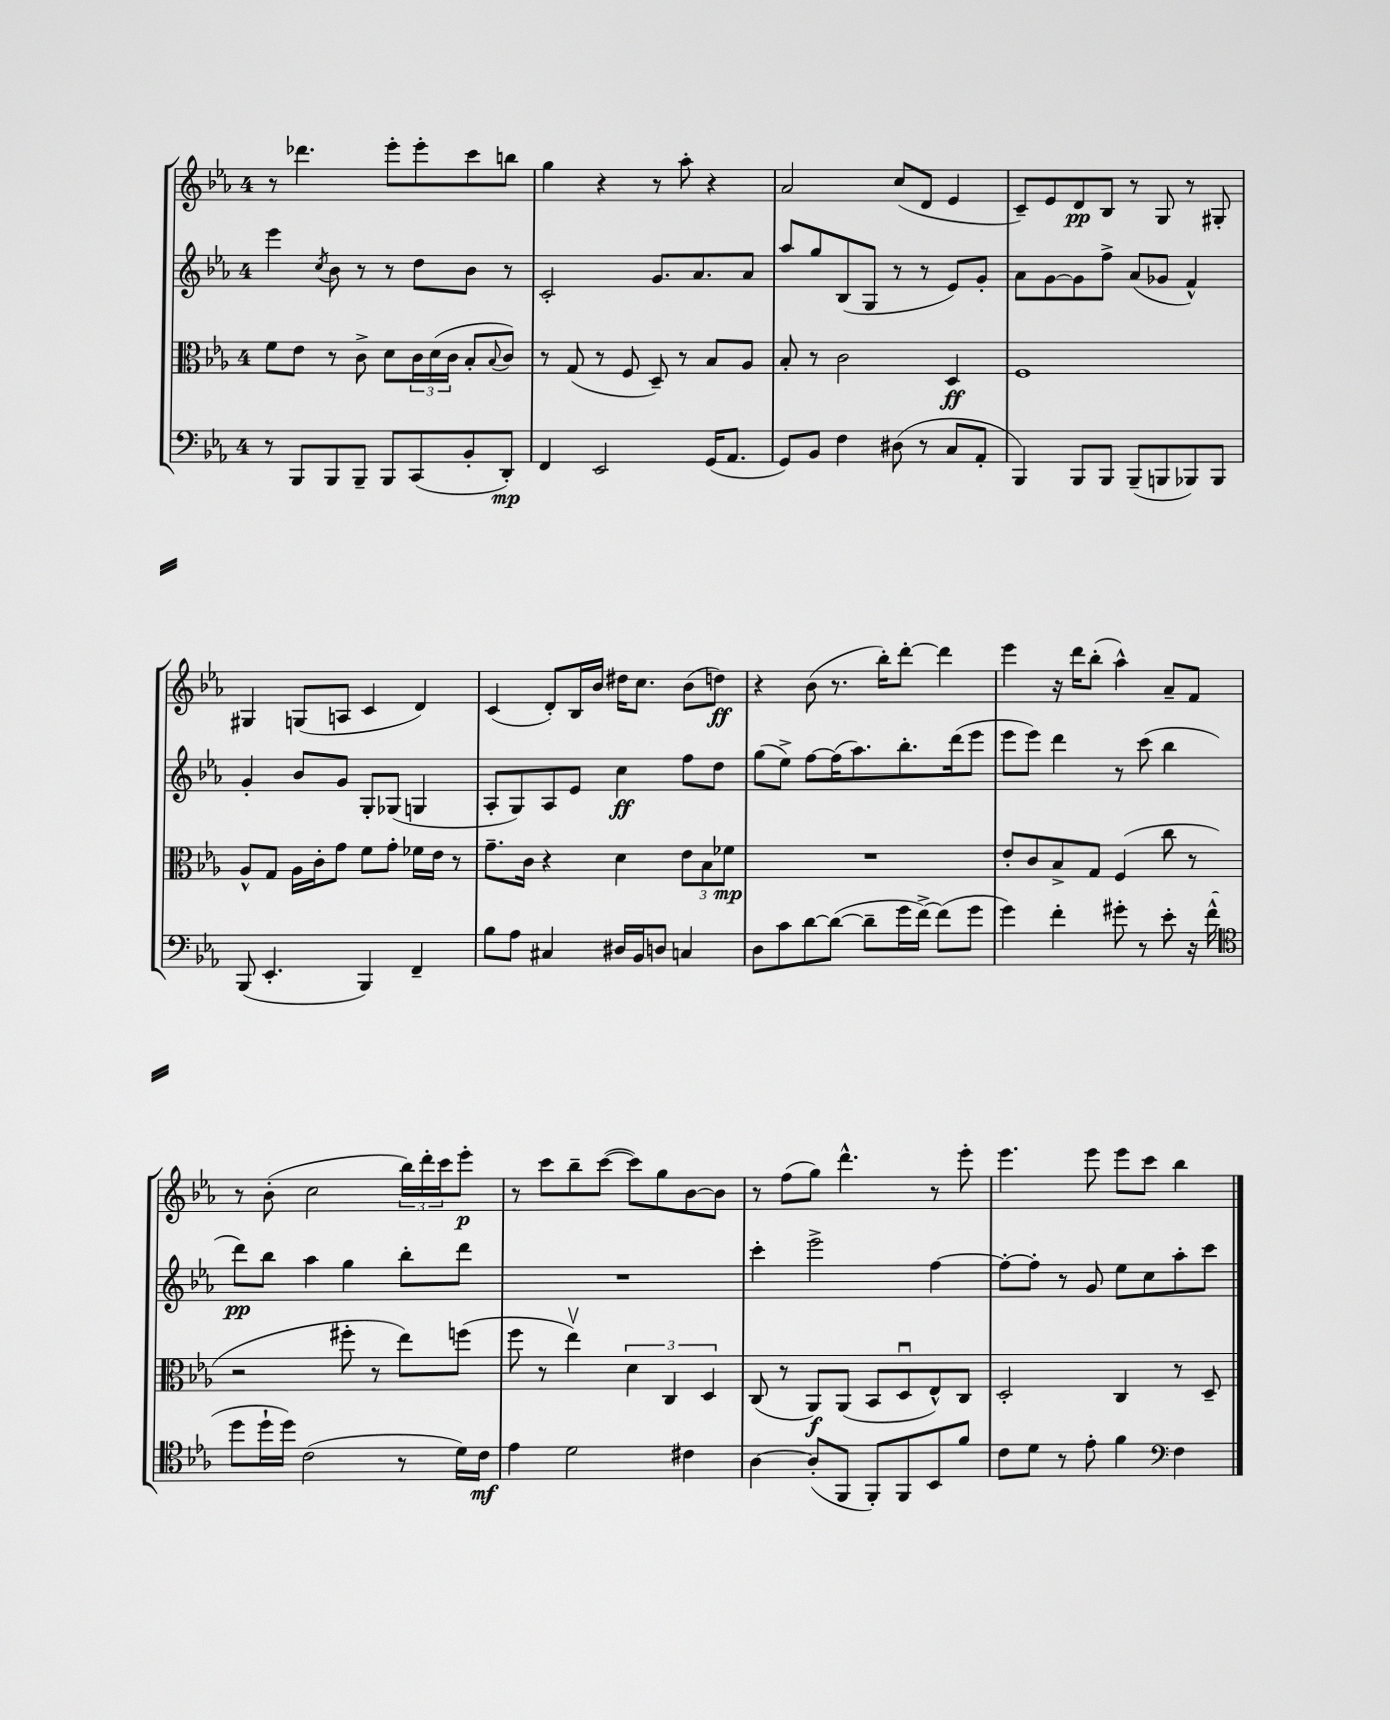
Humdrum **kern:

**kern	**dynam	**kern	**dynam	**kern	**dynam	**kern	**dynam
*part4	*part4	*part3	*part3	*part2	*part2	*part1	*part1
*staff4	*staff4	*staff3	*staff3	*staff2	*staff2	*staff1	*staff1
*clefF4	*	*clefC3	*	*clefG2	*	*clefG2	*
*k[b-e-a-]	*	*k[b-e-a-]	*	*k[b-e-a-]	*	*k[b-e-a-]	*
*M4/4	*	*M4/4	*	*M4/4	*	*M4/4	*
=16	=16	=16	=16	=16	=16	=16	=16
8r	.	8f\L	.	4eee-\	.	8r	.
8BBB-/L	.	8e-\J	.	.	.	4.ddd-X\	.
.	.	.	.	8qcc/	.	.	.
8BBB-/	.	8r	.	8b-\	.	.	.
8BBB-~/J	.	8c^\	.	8r	.	.	.
8BBB-/L	.	8d\L	.	8r	.	8eee-'\L	.
(8CC/	.	24c\L	.	8dd\L	.	8eee-'\	.
.	.	(24d\	.	.	.	.	.
.	.	24c\JJ	.	.	.	.	.
8BB-'/	.	8B-'/L	.	8b-\J	.	8ccc\	.
.	.	8qqB-/	.	.	.	.	.
8DD'/J)	mp	8c/J)	.	8r	.	8bbn\J	.
=17	=17	=17	=17	=17	=17	=17	=17
4FF/	.	8r	.	2c'/	.	4gg\	.
.	.	(8G/	.	.	.	.	.
2EE-/	.	8r	.	.	.	4r	.
.	.	8F/	.	.	.	.	.
.	.	8D~/)	.	8.g/L	.	8r	.
.	.	8r	.	.	.	8aa-'\	.
.	.	.	.	8.a-/	.	.	.
(16GG/KL	.	8B-/L	.	.	.	4r	.
8.AA-/J	.	.	.	.	.	.	.
.	.	8A-/J	.	8a-/J	.	.	.
=18	=18	=18	=18	=18	=18	=18	=18
8GG/L)	.	8B-'/	.	8aa-/L	.	2a-/	.
8BB-/J	.	8r	.	8gg/	.	.	.
4F\	.	2c\	.	(8B-/	.	.	.
.	.	.	.	8G/J	.	.	.
(8D#X\	.	.	.	8r	.	(8cc/L	.
8r	.	.	.	8r	.	8d/J	.
8C/L	.	4D/	ff	8e-/L)	.	4e-/	.
8AA-'/J	.	.	.	8g'/J	.	.	.
=19	=19	=19	=19	=19	=19	=19	=19
4BBB-/)	.	1F	.	8a-\L	.	8c~/L)	.
.	.	.	.	[8g\	.	8e-/	.
8BBB-/L	.	.	.	8g\]	.	8d/	pp
8BBB-/J	.	.	.	8ff^\J	.	8B-/J	.
(8BBB-~/L	.	.	.	(8a-/L	.	8r	.
8BBBn/	.	.	.	8g-X/J	.	8G/	.
8BBB-X/)	.	.	.	4f^^/)	.	8r	.
8BBB-/J	.	.	.	.	.	8G#X'/	.
!!LO:LB:g=z
=20	=20	=20	=20	=20	=20	=20	=20
(8BBB-/	.	8A-^^/L	.	4g'/	.	4G#X/	.
4.EE-'/	.	8G/J	.	.	.	.	.
.	.	16A-\LL	.	8b-/L	.	(8Gn/L	.
.	.	16c'\J	.	.	.	.	.
.	.	8g\J	.	8g/J	.	8An/J	.
4BBB-/)	.	8f\L	.	8G'/L	.	4c/	.
.	.	8g'\J	.	(8G-X/J	.	.	.
4FF~/	.	16f-X\LL	.	4Gn/	.	4d/)	.
.	.	16e-\JJ	.	.	.	.	.
.	.	8r	.	.	.	.	.
=21	=21	=21	=21	=21	=21	=21	=21
8B-\L	.	8.g~\L	.	8A-'/L	.	(4c/	.
8A-\J	.	.	.	8G/)	.	.	.
.	.	16c\Jk	.	.	.	.	.
4C#X/	.	4r	.	8A-/	.	8d'/L)	.
.	.	.	.	8e-/J	.	16B-/L	.
.	.	.	.	.	.	16b-/JJ	.
16D#X/LL	.	4d\	.	4cc\	ff	16dd#X\KL	.
16BB-/J	.	.	.	.	.	8.cc\J	.
8Dn/J	.	.	.	.	.	.	.
4Cn/	.	12e-\L	.	8ff\L	.	(8b-\L	.
.	.	12B-\	.	.	.	.	.
.	.	.	.	8dd\J	.	8ddn\J)	ff
.	.	12f-X\J	mp	.	.	.	.
=22	=22	=22	=22	=22	=22	=22	=22
8D\L	.	1r	.	(8gg\L	.	4r	.
8c\	.	.	.	8ee-^\J)	.	.	.
[8d\	.	.	.	[8ff\L	.	(8b-\	.
(8d\J_	.	.	.	(16ff\K]	.	8.r	.
.	.	.	.	8.aa-\)	.	.	.
8d~\L]	.	.	.	.	.	.	.
.	.	.	.	.	.	16bb-'\KL)	.
16g\L	.	.	.	8.bb-'\	.	[8ddd'\J	.
[16f^\JJ)	.	.	.	.	.	.	.
(8f\L]	.	.	.	.	.	4ddd\]	.
.	.	.	.	(16ddd\k	.	.	.
8g\J	.	.	.	8eee-\J	.	.	.
=23	=23	=23	=23	=23	=23	=23	=23
4g\)	.	8e-'/L	.	8eee-\L	.	4eee-\	.
.	.	8c/	.	8eee-\J)	.	.	.
4f'\	.	8B-^/	.	4ddd\	.	16r	.
.	.	.	.	.	.	16ddd\KL	.
.	.	8G/J	.	.	.	(8bb-'\J	.
8g#X'\	.	(4F/	.	8r	.	4aa-^^\)	.
8r	.	.	.	(8ccc\	.	.	.
8e-'\	.	8cc\	.	4bb-\	.	8a-~/L	.
16r	.	8r	.	.	.	8f/J	.
(16f^^\	.	.	.	.	.	.	.
!!LO:LB:g=z
=24	=24	=24	=24	=24	=24	=24	=24
*clefC4	*	*	*	*	*	*	*
8dd\L	.	2r	.	8ddd\L)	pp	8r	.
16dd`\L	.	.	.	8bb-\J	.	(8b-'\	.
16dd\JJ)	.	.	.	.	.	.	.
(2c\	.	.	.	4aa-\	.	2cc\	.
.	.	8ff#X'\	.	4gg\	.	.	.
.	.	8r	.	.	.	.	.
8r	.	8ee-\L)	.	8bb-'\L	.	24bb-\LL)	.
.	.	.	.	.	.	24ddd'\	.
.	.	.	.	.	.	24ccc\J	.
16d\LL)	.	(8ffn\J	.	8ddd\J	.	8eee-'\J	p
16c\JJ	mf	.	.	.	.	.	.
=25	=25	=25	=25	=25	=25	=25	=25
4e-\	.	8ff\	.	1r	.	8r	.
.	.	8r	.	.	.	8ccc\L	.
2d\	.	4ee-v\)	.	.	.	8bb-~\	.
.	.	.	.	.	.	([8ccc\J	.
.	.	6d\	.	.	.	8ccc\L])	.
.	.	.	.	.	.	8gg\	.
.	.	6C/	.	.	.	.	.
4c#X\	.	.	.	.	.	[8b-\	.
.	.	6D/	.	.	.	.	.
.	.	.	.	.	.	8b-\J]	.
=26	=26	=26	=26	=26	=26	=26	=26
[4A-\	.	(8C/	.	4ccc'\	.	8r	.
.	.	8r	.	.	.	(8ff\L	.
(8A-'/L]	.	8AA-/L)	f	2eee-^\	.	8gg\J)	.
8FF/J	.	(8AA-/J	.	.	.	4.ddd^^\	.
8FF'/L)	.	8BB-/L	.	.	.	.	.
8FF/	.	8Du/	.	.	.	.	.
8BB-/	.	8E-^^/)	.	[4ff\	.	8r	.
8f/J	.	8C/J	.	.	.	8eee-'\	.
=27	=27	=27	=27	=27	=27	=27	=27
8c\L	.	2D'/	.	8ff'\L_	.	4.eee-\	.
8d\J	.	.	.	8ff'\J]	.	.	.
8r	.	.	.	8r	.	.	.
8e-'\	.	.	.	8g/	.	8eee-\	.
4f\	.	4C/	.	8ee-\L	.	8eee-\L	.
.	.	.	.	8cc\	.	8ccc\J	.
*clefF4	*	*	*	*	*	*	*
4F\	.	8r	.	8aa-'\	.	4bb-\	.
.	.	8D~/	.	8ccc\J	.	.	.
==	==	==	==	==	==	==	==
*-	*-	*-	*-	*-	*-	*-	*-
